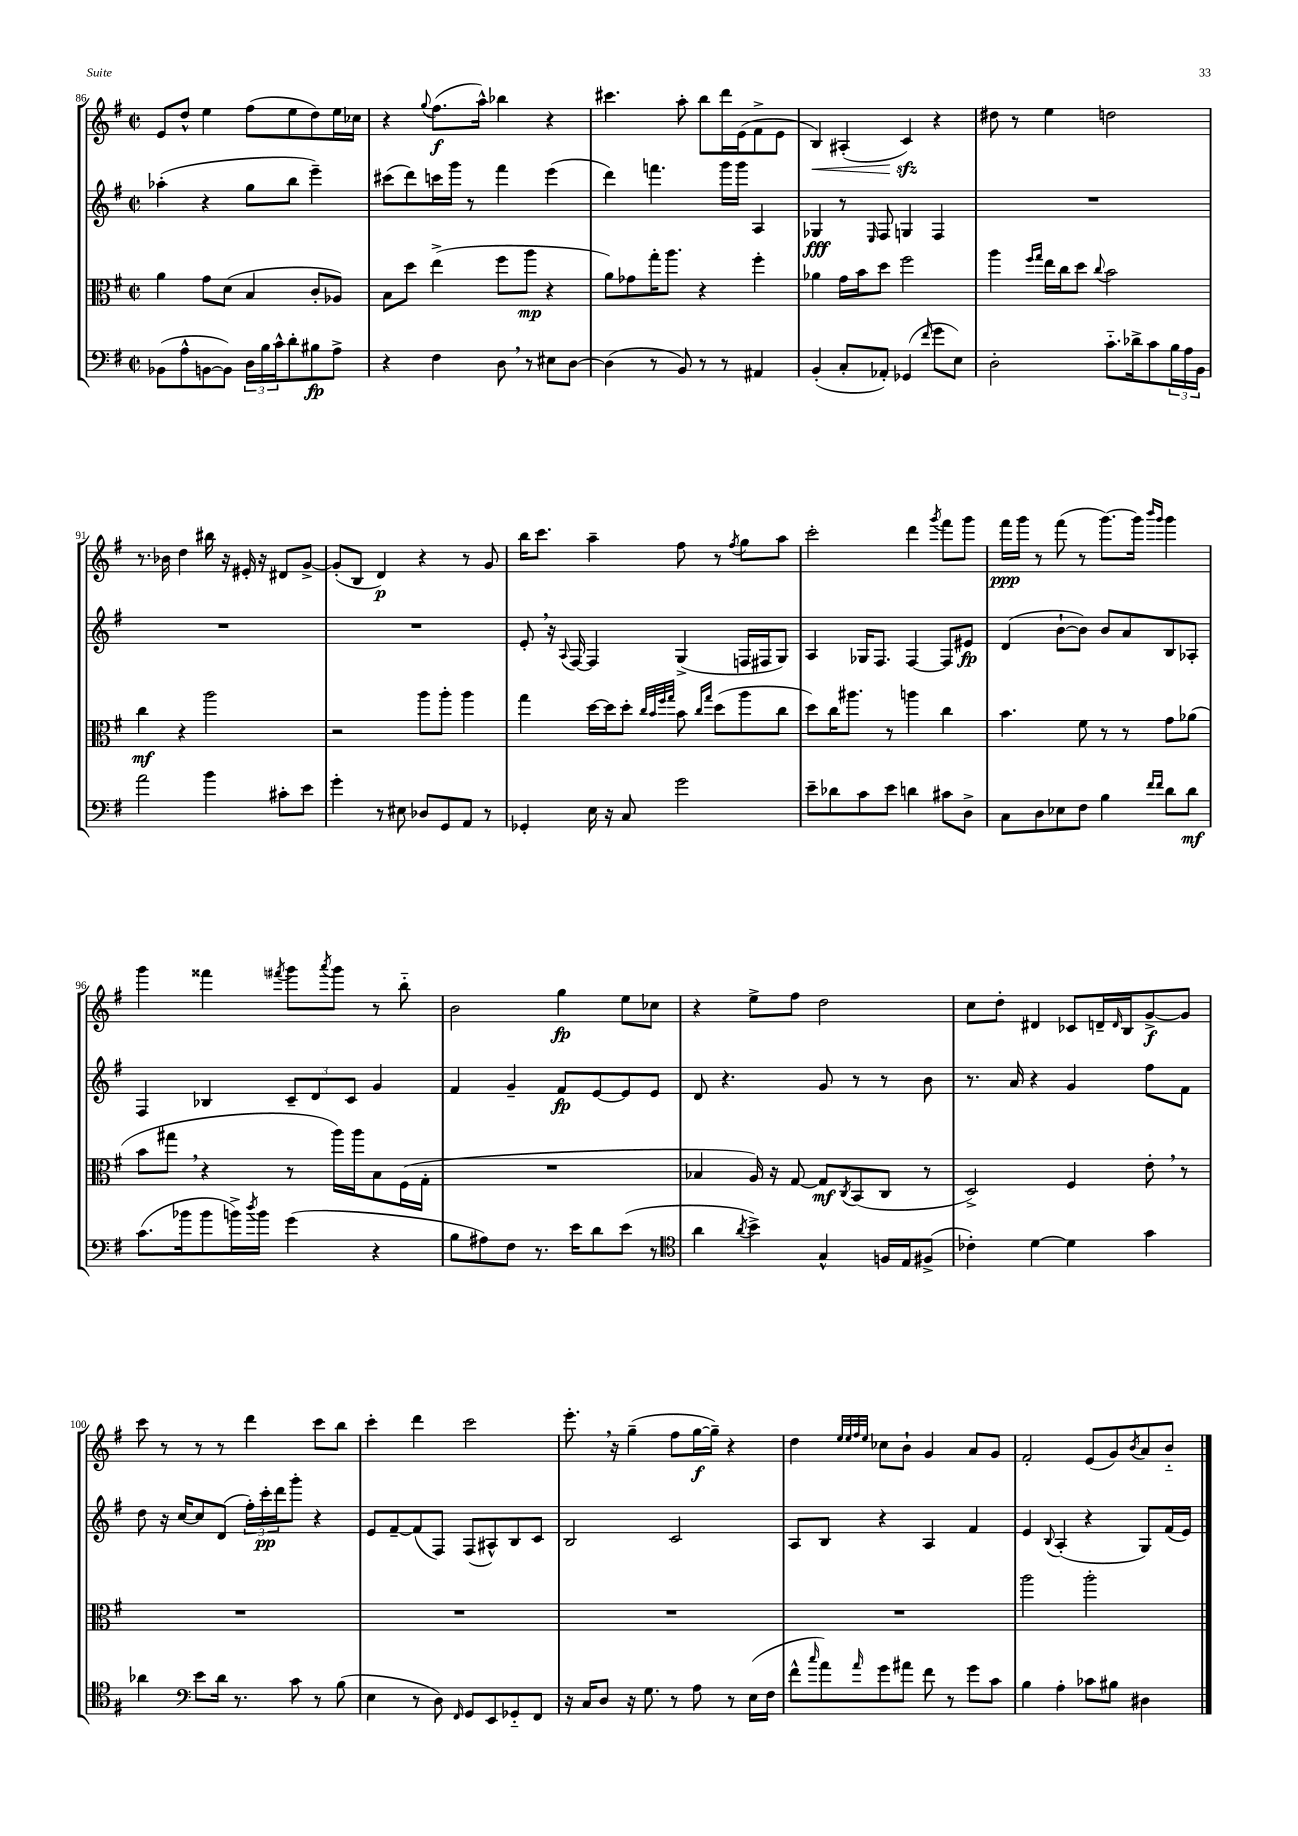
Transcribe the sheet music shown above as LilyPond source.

<<
\new StaffGroup <<
\new Staff = "s0" {
    \clef treble \key g \major \defaultTimeSignature \time 2/2
    e'8 d''8-^ e''4 fis''8( e''8 d''8) e''16 ces''16 |
    r4 \appoggiatura { g''8 } fis''8.\f( a''16-^) bes''4 r4 |
    cis'''4. a''8-. b''8 d'''16 e'16( fis'8-> e'8 |
    b4\<) ais4-.( c'4\sfz\!) r4 |
    dis''8 r8 e''4 d''2 |
    r8. bes'16 d''4 bis''16 r16 eis'16-. r16 dis'8 g'8~-> |
    g'8-.( b8 d'4\p) r4 r8 g'8 |
    b''16 c'''8. a''4-- fis''8 r8 \acciaccatura { fis''8 } g''8 a''8 |
    c'''2-. d'''4 \acciaccatura { g'''8 } fis'''8 g'''8 |
    fis'''16\ppp g'''16 r8 fis'''8( r8 g'''8.~) g'''16 \grace { b'''16 g'''16 } g'''4 |
    g'''4 fisis'''4 \acciaccatura { fis'''8 } g'''8 \acciaccatura { a'''8 } g'''8 r8 b''8-_ |
    b'2 g''4\fp e''8 ces''8 |
    r4 e''8-> fis''8 d''2 |
    c''8 d''8-. dis'4 ces'8 d'16-- \grace { d'16 } b16 g'8~->\f g'8 |
    c'''8 r8 r8 r8 d'''4 c'''8 b''8 |
    c'''4-. d'''4 c'''2 |
    e'''8.-. \breathe r16 g''4--( fis''8 g''16~\f g''16--) r4 |
    d''4 \grace { e''32 e''32 fis''32 e''32 } ces''8 b'8-! g'4 a'8 g'8 |
    fis'2-. e'8( g'8) \acciaccatura { b'8 } a'8 b'8-_ \bar "|." |
}
\new Staff = "s1" {
    \clef treble \key g \major \defaultTimeSignature \time 2/2
    aes''4-.( r4 g''8 b''8 e'''4--) |
    cis'''8( d'''8) c'''16 g'''16 r8 fis'''4 e'''4( |
    d'''4) f'''4. g'''16 g'''16 a4 |
    ges4\fff r8 \grace { e16 } fis8 g4 fis4 |
    R1 |
    R1 |
    R1 |
    e'8-. \breathe r16 \appoggiatura { a8 } fis16~ fis4 g4->( f16 fis16 g8) |
    a4 ges16 fis8. fis4~ fis8 eis'8\fp |
    d'4( b'8~-! b'8) b'8 a'8 b8 aes8-. |
    fis4 bes4 \tuplet 3/2 { c'8-- d'8 c'8 } g'4 |
    fis'4 g'4-- fis'8\fp e'8~ e'8 e'8 |
    d'8 r4. g'8 r8 r8 b'8 |
    r8. a'16 r4 g'4 fis''8 fis'8 |
    d''8 r16 c''16~ c''8 d'8( \tuplet 3/2 { fis''16-.) c'''16-.\pp d'''16 } g'''8-. r4 |
    e'8 fis'8~-- fis'8( fis8) fis8( ais8-^) b8 c'8 |
    b2 c'2 |
    a8 b8 r4 a4 fis'4 |
    e'4 \appoggiatura { b8 } a4-.( r4 g8) fis'16( e'16) \bar "|." |
}
\new Staff = "s2" {
    \clef alto \key g \major \defaultTimeSignature \time 2/2
    a'4 g'8 d'8( b4 c'8-. aes8) |
    b8 d''8 e''4->( fis''8 a''8\mp r4 |
    a'8) ges'8 g''16-. a''8. r4 fis''4-. |
    aes'4 g'16 b'16 d''8 fis''2 |
    a''4 \grace { fis''16 g''16 } e''16 c''16 d''8 \appoggiatura { c''8 } b'2 |
    c''4\mf r4 a''2 |
    r2 a''8 a''8-. a''4 |
    g''4 d''16~ d''16 d''8-. \grace { c''32 b'32 fis''32 g''32 } b'8 \grace { c''16 g''16 } d''8( a''8 c''8 |
    d''8) c''16 ais''8. r8 a''4 c''4 |
    b'4. fis'8 r8 r8 g'8 aes'8( |
    b'8 gis''8 \breathe r4 r8 a''16) a''16 b8 fis16( g16-. |
    R1 |
    bes4 a16) r16 g8~ g8\mf \acciaccatura { c8 } b,8( c8 r8 |
    d2->) fis4 e'8-. \breathe r8 |
    R1 |
    R1 |
    R1 |
    R1 |
    a''2 a''2-. \bar "|." |
}
\new Staff = "s3" {
    \clef bass \key g \major \defaultTimeSignature \time 2/2
    bes,8( a8-^ b,8~ b,8) \tuplet 3/2 { d16 b16 c'16-^ } d'8-. bis8\fp a8-> |
    r4 fis4 d8 \breathe r8 eis8 d8~ |
    d4( r8 b,8) r8 r8 ais,4 |
    b,4-.( c8-. aes,8-.) ges,4( \grace { fis'16 } g'8 e8) |
    d2-. c'8.-_ des'16-> c'8 \tuplet 3/2 { b16 a16 b,16 } |
    a'2 b'4 cis'8-. e'8 |
    g'4-. r8 eis8 des8 g,8 a,8 r8 |
    ges,4-. e16 r16 c8 g'2 |
    e'8-- des'8 c'8 e'8 d'4 cis'8 d8-> |
    c8 d8 ees8 fis8 b4 \grace { fis'16 fis'16 } d'8 d'8\mf |
    c'8.( bes'16 bes'8 b'16->) \acciaccatura { d''8 } b'16 g'4( r4 |
    b8 ais8) fis8 r8. e'16 d'8 e'8( r8 |
    \clef tenor a'4 \acciaccatura { a'8 } b'4->) g4-^ f16 e16 fis8->( |
    ces'4-.) d'4~ d'4 g'4 |
    aes'4 \clef bass e'8 d'16 r8. c'8 r8 b8( |
    e4 r8 d8) \grace { fis,16 } g,8 e,8 ges,8-_ fis,8 |
    r16 c16 d8 r16 g8. r8 a8 r8 e16( fis16 |
    fis'8-^ \grace { c''16 } a'8) \grace { a'16 } g'8 ais'8 fis'8 r8 g'8 c'8 |
    b4 a4-. ces'8 bis8 dis4 \bar "|." |
}
>>
>>
\layout { \context { \Score currentBarNumber = #86 } }
